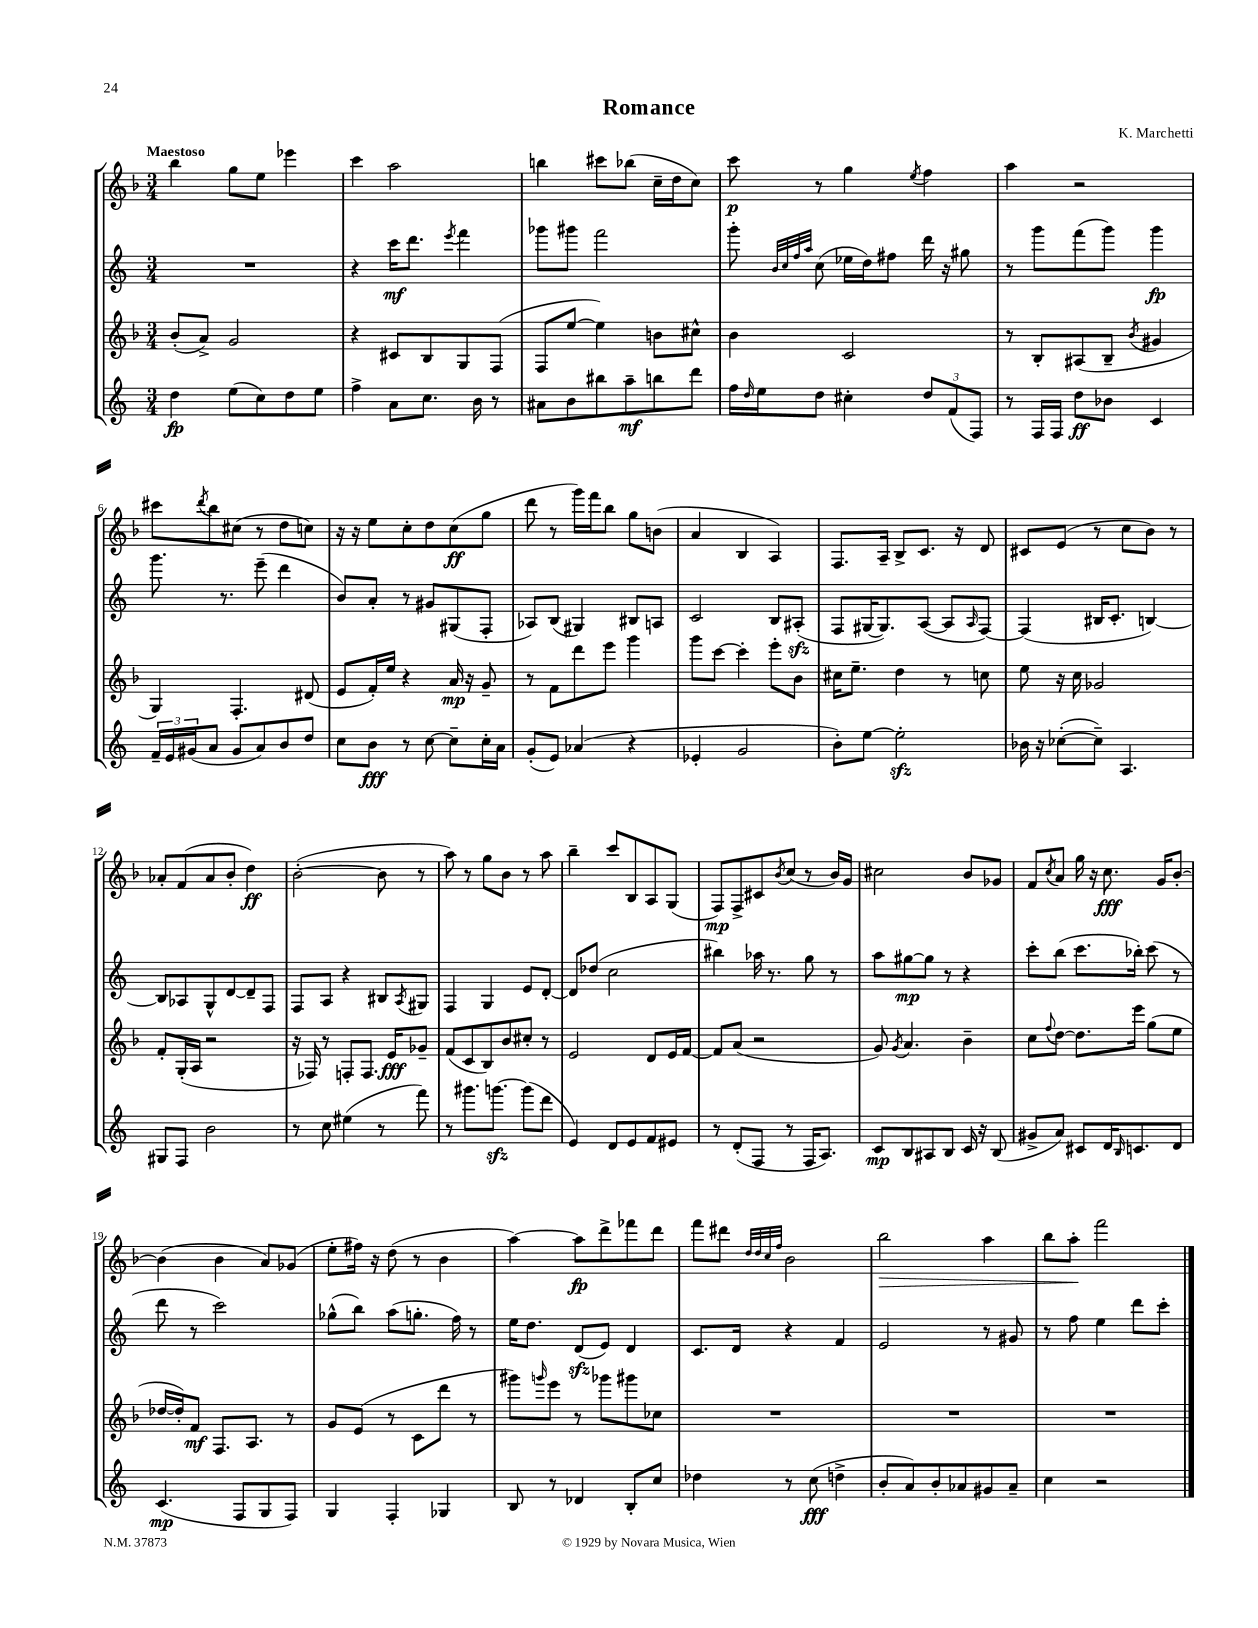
\header { title = "Romance" composer = "K. Marchetti" }
<<
\new StaffGroup <<
\new Staff = "s0" {
    \clef treble \key f \major \numericTimeSignature \time 3/4 \tempo "Maestoso"
    bes''4 g''8 e''8 ees'''4 |
    c'''4 a''2 |
    b''4 cis'''8 bes''8( c''16-- d''16 c''8) |
    c'''8\p r8 g''4 \acciaccatura { e''8 } f''4 |
    a''4 r2 |
    cis'''8 \acciaccatura { d'''8 } bes''8 cis''8( r8 d''8 c''8) |
    r16 r16 e''8 c''8-. d''8 c''8\ff( g''8 |
    d'''8 r8 g'''16) f'''16 bes''8 g''8 b'8( |
    a'4 bes4 a4) |
    f8. a16-- bes8-> c'8. r16 d'8 |
    cis'8 e'8( r8 c''8 bes'8) r8 |
    aes'8-. f'8( aes'8 bes'8-. d''4\ff) |
    bes'2~-.( bes'8 r8 |
    a''8) r8 g''8 bes'8 r8 a''8 |
    bes''4-- c'''8 bes8 a8 g8( |
    f8\mp) f8-> cis'8 \acciaccatura { bes'8 } c''8( r8 bes'16) g'16 |
    cis''2 bes'8 ges'8 |
    f'8 \acciaccatura { c''8 } a'8 g''16 r16 c''8.\fff g'16 bes'8~-. |
    bes'4( bes'4 a'8) ges'8( |
    e''8-. fis''16) r16 d''8( r8 bes'4 |
    a''4~) a''8\fp d'''8-> fes'''8 d'''8 |
    f'''8 dis'''8 \grace { d''32 d''32 c''32 f''32 } bes'2 |
    bes''2\> a''4 |
    bes''8 a''8-.\! f'''2 \bar "|." |
}
\new Staff = "s1" {
    \clef treble \key c \major \numericTimeSignature \time 3/4
    R2. |
    r4 c'''16\mf d'''8. \acciaccatura { e'''8 } f'''4 |
    ges'''8 gis'''8 f'''2 |
    g'''8-. \grace { b'32 c''32 f''32 a''32 } c''8( ees''16 d''16) fis''8 d'''16 r16 gis''8 |
    r8 g'''8 f'''8( g'''8) g'''4\fp |
    g'''8. r8. e'''8--( d'''4 |
    b'8) a'8-. r8 gis'8 gis8( f8-. |
    aes8) b8( gis4) bis8 a8 |
    c'2 b8 ais8-.\sfz( |
    f8 gis16~ gis8.) a8~( a8 \grace { a16 } f8~) |
    f4( bis16 c'8.-. b4~) |
    b8 aes8 g8-^ d'8~ d'8-- f8 |
    f8 a8 r4 bis8 \acciaccatura { a8 } gis8 |
    f4 g4 e'8 d'8~-. |
    d'8 des''8( c''2 |
    bis''4) aes''16 r8. g''8 r8 |
    a''8 gis''8~\mp gis''8 r8 r4 |
    c'''8-. b''8( c'''8. bes''16-.) c'''8( r8 |
    d'''8 r8 c'''2) |
    ges''8-^( b''8) a''8( g''8.-. f''16) r8 |
    e''16 d''8. d'8\sfz( e'8) d'4 |
    c'8. d'16 r4 f'4 |
    e'2 r8 gis'8 |
    r8 f''8 e''4 d'''8 c'''8-. \bar "|." |
}
\new Staff = "s2" {
    \clef treble \key f \major \numericTimeSignature \time 3/4
    bes'8-.( a'8->) g'2 |
    r4 cis'8 bes8 g8 f8( |
    f8 e''8~ e''4) b'8 cis''8-^ |
    bes'4 c'2 |
    r8 bes8-. ais8( bes8-- \acciaccatura { bes'8 } gis'4 |
    g4) f4.-. dis'8( |
    e'8 f'16-.) e''16 r4 a'16\mp r16 g'8-- |
    r8 f'8 d'''8 e'''8 g'''4 |
    g'''8 c'''8~ c'''4-. e'''8-. bes'8 |
    cis''16 e''8.-- d''4 r8 c''8 |
    e''8 r16 c''16 ges'2 |
    f'8-. g16-.( a16 r2 |
    r16 fes16) r8 f8-. f8. e'16\fff ges'8-- |
    f'8( c'8 bes8) bes'8 cis''8-. r8 |
    e'2 d'8 e'16 f'16~ |
    f'8 a'8( r2 |
    g'8) \acciaccatura { g'8 } a'4. bes'4-- |
    c''8 \appoggiatura { f''8 } d''8~ d''8. e'''16 g''8( e''8 |
    des''16~ des''16-.) f'8\mf f8. a8. r8 |
    g'8 e'8( r8 c'8 d'''8 r8 |
    gis'''8) \grace { g'''16 } e'''8 r8 ges'''8 gis'''8 ces''8 |
    R2. |
    R2. |
    R2. \bar "|." |
}
\new Staff = "s3" {
    \clef treble \key c \major \numericTimeSignature \time 3/4
    d''4\fp e''8( c''8) d''8 e''8 |
    f''4-> a'8 c''8. b'16 r8 |
    ais'8 b'8 bis''8 a''8--\mf b''8 d'''8 |
    f''16 \grace { d''16 } e''16 d''8 cis''4-. \tuplet 3/2 { d''8 f'8( f8) } |
    r8 f16 f16 d''8\ff bes'8 c'4 |
    \tuplet 3/2 { f'16-- e'16 gis'16( } a'8 gis'8 a'8) b'8 d''8 |
    c''8 b'8\fff r8 c''8~ c''8-- c''16-. a'16 |
    g'8-.( e'8) aes'4( r4 |
    ees'4-. g'2 |
    b'8-.) e''8~ e''2-.\sfz |
    bes'16 r16 ces''8~-.( ces''8--) a4. |
    gis8 f8 b'2 |
    r8 c''8 eis''4( r8 f'''8) |
    r8 gis'''8. g'''8.~\sfz g'''8( d'''8 |
    e'4) d'8 e'8 f'8 eis'8 |
    r8 d'8-.( f8 r8 f16 a8.) |
    c'8\mp b8 ais8 b8 c'16 r16 b8( |
    gis'8-> a'8) cis'8 d'16 \grace { b16 } c'8. d'8 |
    c'4.\mp( f8 g8 f8) |
    g4 f4-. ges4 |
    b8 r8 des'4 b8-. c''8 |
    des''4 r8 c''8\fff( d''4-> |
    b'8-. a'8) b'8-. aes'8 gis'8 aes'8-- |
    c''4 r2 \bar "|." |
}
>>
>>
